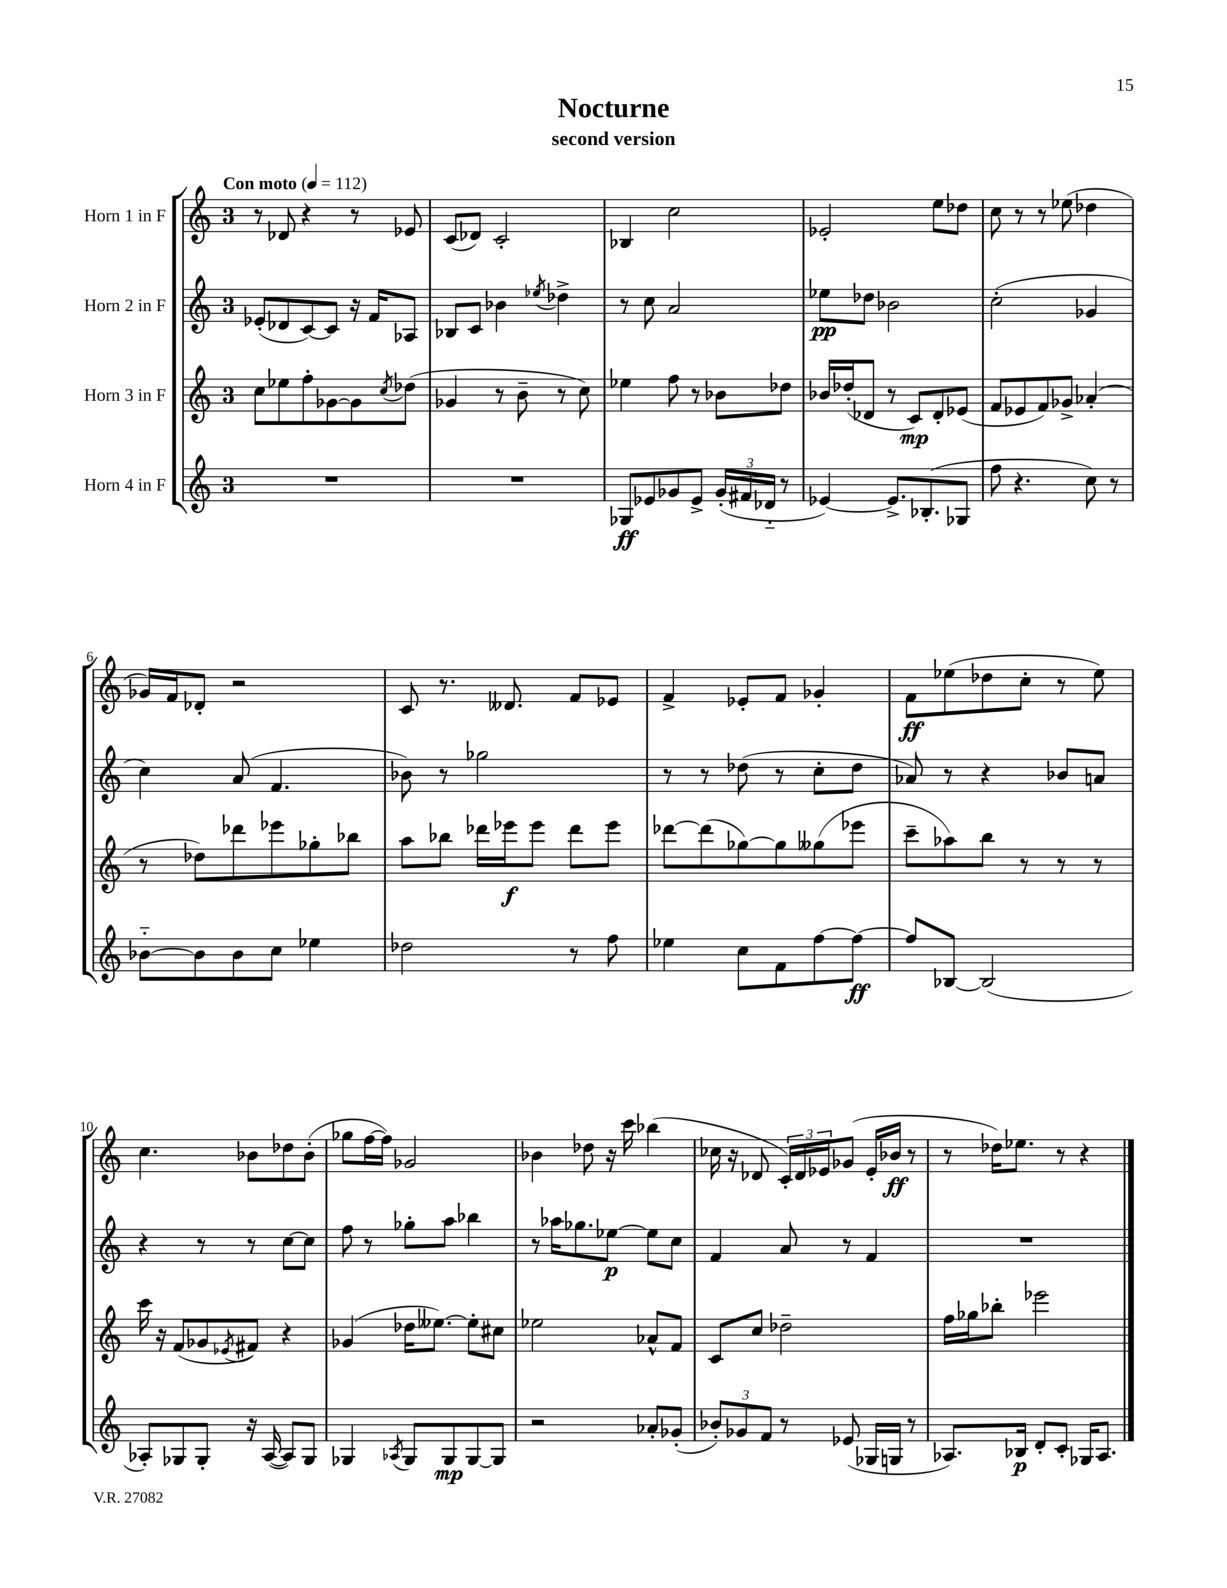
\header { title = "Nocturne" subtitle = "second version" }
<<
\new StaffGroup <<
\new Staff = "s0" \with { instrumentName = "Horn 1 in F" } {
    \clef treble \key c \major \once \override Staff.TimeSignature.style = #'single-digit \time 3/4 \tempo "Con moto" 4 = 112
    r8 des'8 r4 r8 ees'8 |
    c'8( des'8) c'2-. |
    bes4 c''2 |
    ees'2-. e''8 des''8 |
    c''8 r8 r8 ees''8( des''4 |
    ges'16) f'16 des'8-. r2 |
    c'8 r8. deses'8. f'8 ees'8 |
    f'4-> ees'8-. f'8 ges'4-. |
    f'8\ff ees''8( des''8 c''8-. r8 ees''8) |
    c''4. bes'8 des''8 bes'8-.( |
    ges''8 f''16~ f''16) ges'2 |
    bes'4 des''8 r16 c'''16 bes''4( |
    ces''16 r16 des'8 \tuplet 3/2 { c'16-.) des'16 ees'16 } ges'8( ees'16-. bes'16\ff r8 |
    r8 des''16) ees''8. r8 r4 \bar "|." |
}
\new Staff = "s1" \with { instrumentName = "Horn 2 in F" } {
    \clef treble \key c \major \once \override Staff.TimeSignature.style = #'single-digit \time 3/4
    ees'8-.( des'8 c'8~) c'8 r16 f'16 aes8 |
    bes8 c'8 bes'4 \acciaccatura { ees''8 } des''4-> |
    r8 c''8 a'2 |
    ees''8\pp des''8 bes'2 |
    c''2-.( ges'4 |
    c''4) a'8( f'4. |
    bes'8) r8 ges''2 |
    r8 r8 des''8( r8 c''8-. des''8 |
    aes'8) r8 r4 bes'8 a'8 |
    r4 r8 r8 c''8~ c''8 |
    f''8 r8 ges''8-. a''8 bes''4 |
    r8 aes''16 ges''8. ees''8~\p ees''8 c''8 |
    f'4 a'8 r8 f'4 |
    R2. \bar "|." |
}
\new Staff = "s2" \with { instrumentName = "Horn 3 in F" } {
    \clef treble \key c \major \once \override Staff.TimeSignature.style = #'single-digit \time 3/4
    c''8 ees''8 f''8-. ges'8~ ges'8 \acciaccatura { c''8 } des''8( |
    ges'4 r8 b'8-- r8 c''8) |
    ees''4 f''8 r8 bes'8 des''8 |
    bes'16 des''16-.( des'8 r8 c'8\mp) des'8-. ees'8( |
    f'8 ees'8 f'8) ges'8-> aes'4-.( |
    r8 des''8) des'''8 ees'''8 ges''8-. bes''8 |
    a''8 bes''8 des'''16 ees'''16\f ees'''8 des'''8 ees'''8 |
    des'''8~ des'''8( ges''8~) ges''8 geses''8( ees'''8 |
    c'''8-- aes''8) b''8 r8 r8 r8 |
    c'''16 r16 f'8( ges'8 \acciaccatura { ees'8 } fis'8) r4 |
    ges'4( des''16 eeses''8.~) eeses''8-. cis''8 |
    ees''2 aes'8-^ f'8 |
    c'8 c''8 des''2-- |
    f''16 ges''16 bes''8-. ees'''2 \bar "|." |
}
\new Staff = "s3" \with { instrumentName = "Horn 4 in F" } {
    \clef treble \key c \major \once \override Staff.TimeSignature.style = #'single-digit \time 3/4
    R2. |
    R2. |
    ges8\ff ees'8 ges'8 ees'8-> \tuplet 3/2 { ges'16-.( fis'16 des'16-_ } r8 |
    ees'4~) ees'8.-> bes8.-.( ges8 |
    f''8 r4. c''8) r8 |
    bes'8~-_ bes'8 bes'8 c''8 ees''4 |
    des''2 r8 f''8 |
    ees''4 c''8 f'8 f''8~ f''8~\ff |
    f''8 bes8~ bes2( |
    aes8-.) ges8 ges8-. r16 aes16~( aes8) ges8 |
    ges4 \acciaccatura { aes8 } ges8 ges8\mp ges8~ ges8 |
    r2 aes'8-. ges'8-.( |
    \tuplet 3/2 { bes'8-.) ges'8 f'8 } r8 ees'8( ges16 g16 r8 |
    aes8.) bes16\p d'8-. c'8-. ges16 aes8. \bar "|." |
}
>>
>>
